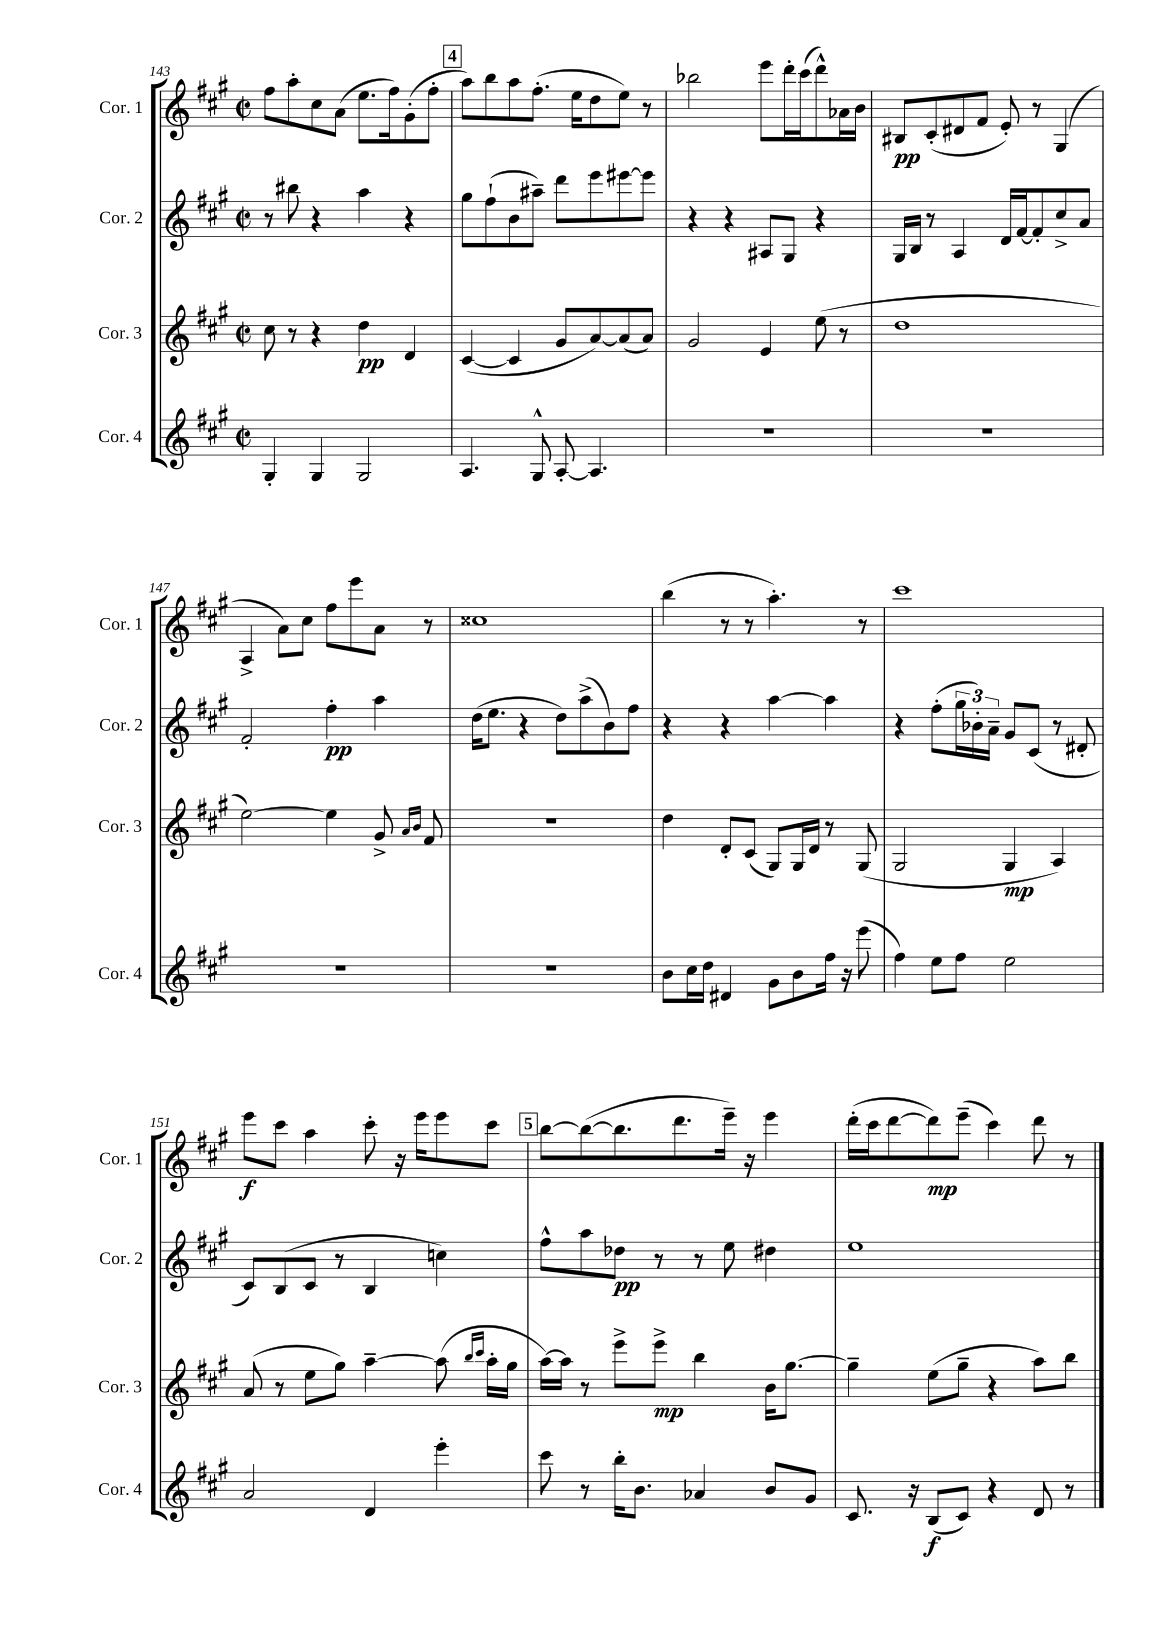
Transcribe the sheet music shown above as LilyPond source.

<<
\new StaffGroup <<
\new Staff = "s0" \with { instrumentName = "Cor. 1" shortInstrumentName = "Cor. 1" } {
    \clef treble \key a \major \defaultTimeSignature \time 2/2
    fis''8 a''8-. cis''8 a'8( e''8. fis''16) gis'8-.( fis''8-. |
    \mark \markup { \box "4" } a''8) b''8 a''8 fis''8.-.( e''16 d''8 e''8) r8 |
    bes''2 e'''8 d'''16-. cis'''16( d'''8-^) aes'16 b'16 |
    bis8\pp cis'8-.( dis'8 fis'8 e'8-.) r8 gis4( |
    a4-> a'8) cis''8 fis''8 e'''8 a'8 r8 |
    cisis''1 |
    b''4( r8 r8 a''4.-.) r8 |
    cis'''1 |
    e'''8\f cis'''8 a''4 cis'''8-. r16 e'''16 e'''8 cis'''8 |
    \mark \markup { \box "5" } b''8~ b''8~( b''8. d'''8. e'''16--) r16 e'''4 |
    d'''16-.( cis'''16 d'''8~ d'''8\mp) e'''8--( cis'''4) d'''8 r8 \bar "|." |
}
\new Staff = "s1" \with { instrumentName = "Cor. 2" shortInstrumentName = "Cor. 2" } {
    \clef treble \key a \major \defaultTimeSignature \time 2/2
    r8 bis''8 r4 a''4 r4 |
    \mark \markup { \box "4" } gis''8 fis''8-!( b'8 ais''8--) d'''8 e'''8 eis'''8~ eis'''8 |
    r4 r4 ais8 gis8 r4 |
    gis16 b16 r8 a4 d'16 fis'16~ fis'8-. cis''8-> a'8 |
    fis'2-. fis''4-.\pp a''4 |
    d''16( e''8. r4 d''8) a''8->( b'8) fis''8 |
    r4 r4 a''4~ a''4 |
    r4 fis''8-.( \tuplet 3/2 { gis''16 bes'16-.) a'16-- } gis'8 cis'8( r8 dis'8-. |
    cis'8) b8( cis'8 r8 b4 c''4) |
    \mark \markup { \box "5" } fis''8-^ a''8 des''8\pp r8 r8 e''8 dis''4 |
    e''1 \bar "|." |
}
\new Staff = "s2" \with { instrumentName = "Cor. 3" shortInstrumentName = "Cor. 3" } {
    \clef treble \key a \major \defaultTimeSignature \time 2/2
    cis''8 r8 r4 d''4\pp d'4 |
    \mark \markup { \box "4" } cis'4~( cis'4 gis'8 a'8~) a'8( a'8) |
    gis'2 e'4 e''8( r8 |
    d''1 |
    e''2~) e''4 gis'8-> \grace { a'16 b'16 } fis'8 |
    r1 |
    d''4 d'8-. cis'8( gis8) gis16 d'16 r8 gis8( |
    gis2 gis4\mp a4) |
    a'8( r8 e''8 gis''8) a''4~-- a''8( \grace { b''16 cis'''16 } a''16-. gis''16 |
    \mark \markup { \box "5" } a''16~) a''16 r8 e'''8-> e'''8->\mp b''4 b'16 gis''8.~ |
    gis''4-- e''8( gis''8-- r4 a''8) b''8 \bar "|." |
}
\new Staff = "s3" \with { instrumentName = "Cor. 4" shortInstrumentName = "Cor. 4" } {
    \clef treble \key a \major \defaultTimeSignature \time 2/2
    gis4-. gis4 gis2 |
    \mark \markup { \box "4" } a4. gis8-^ a8~-. a4. |
    R1 |
    R1 |
    R1 |
    R1 |
    b'8 cis''16 d''16 dis'4 gis'8 b'8 fis''16 r16 e'''8( |
    fis''4) e''8 fis''8 e''2 |
    a'2 d'4 e'''4-. |
    \mark \markup { \box "5" } cis'''8 r8 b''16-. b'8. aes'4 b'8 gis'8 |
    cis'8. r16 b8\f( cis'8) r4 d'8 r8 \bar "|." |
}
>>
>>
\layout { \context { \Score currentBarNumber = #143 } }
